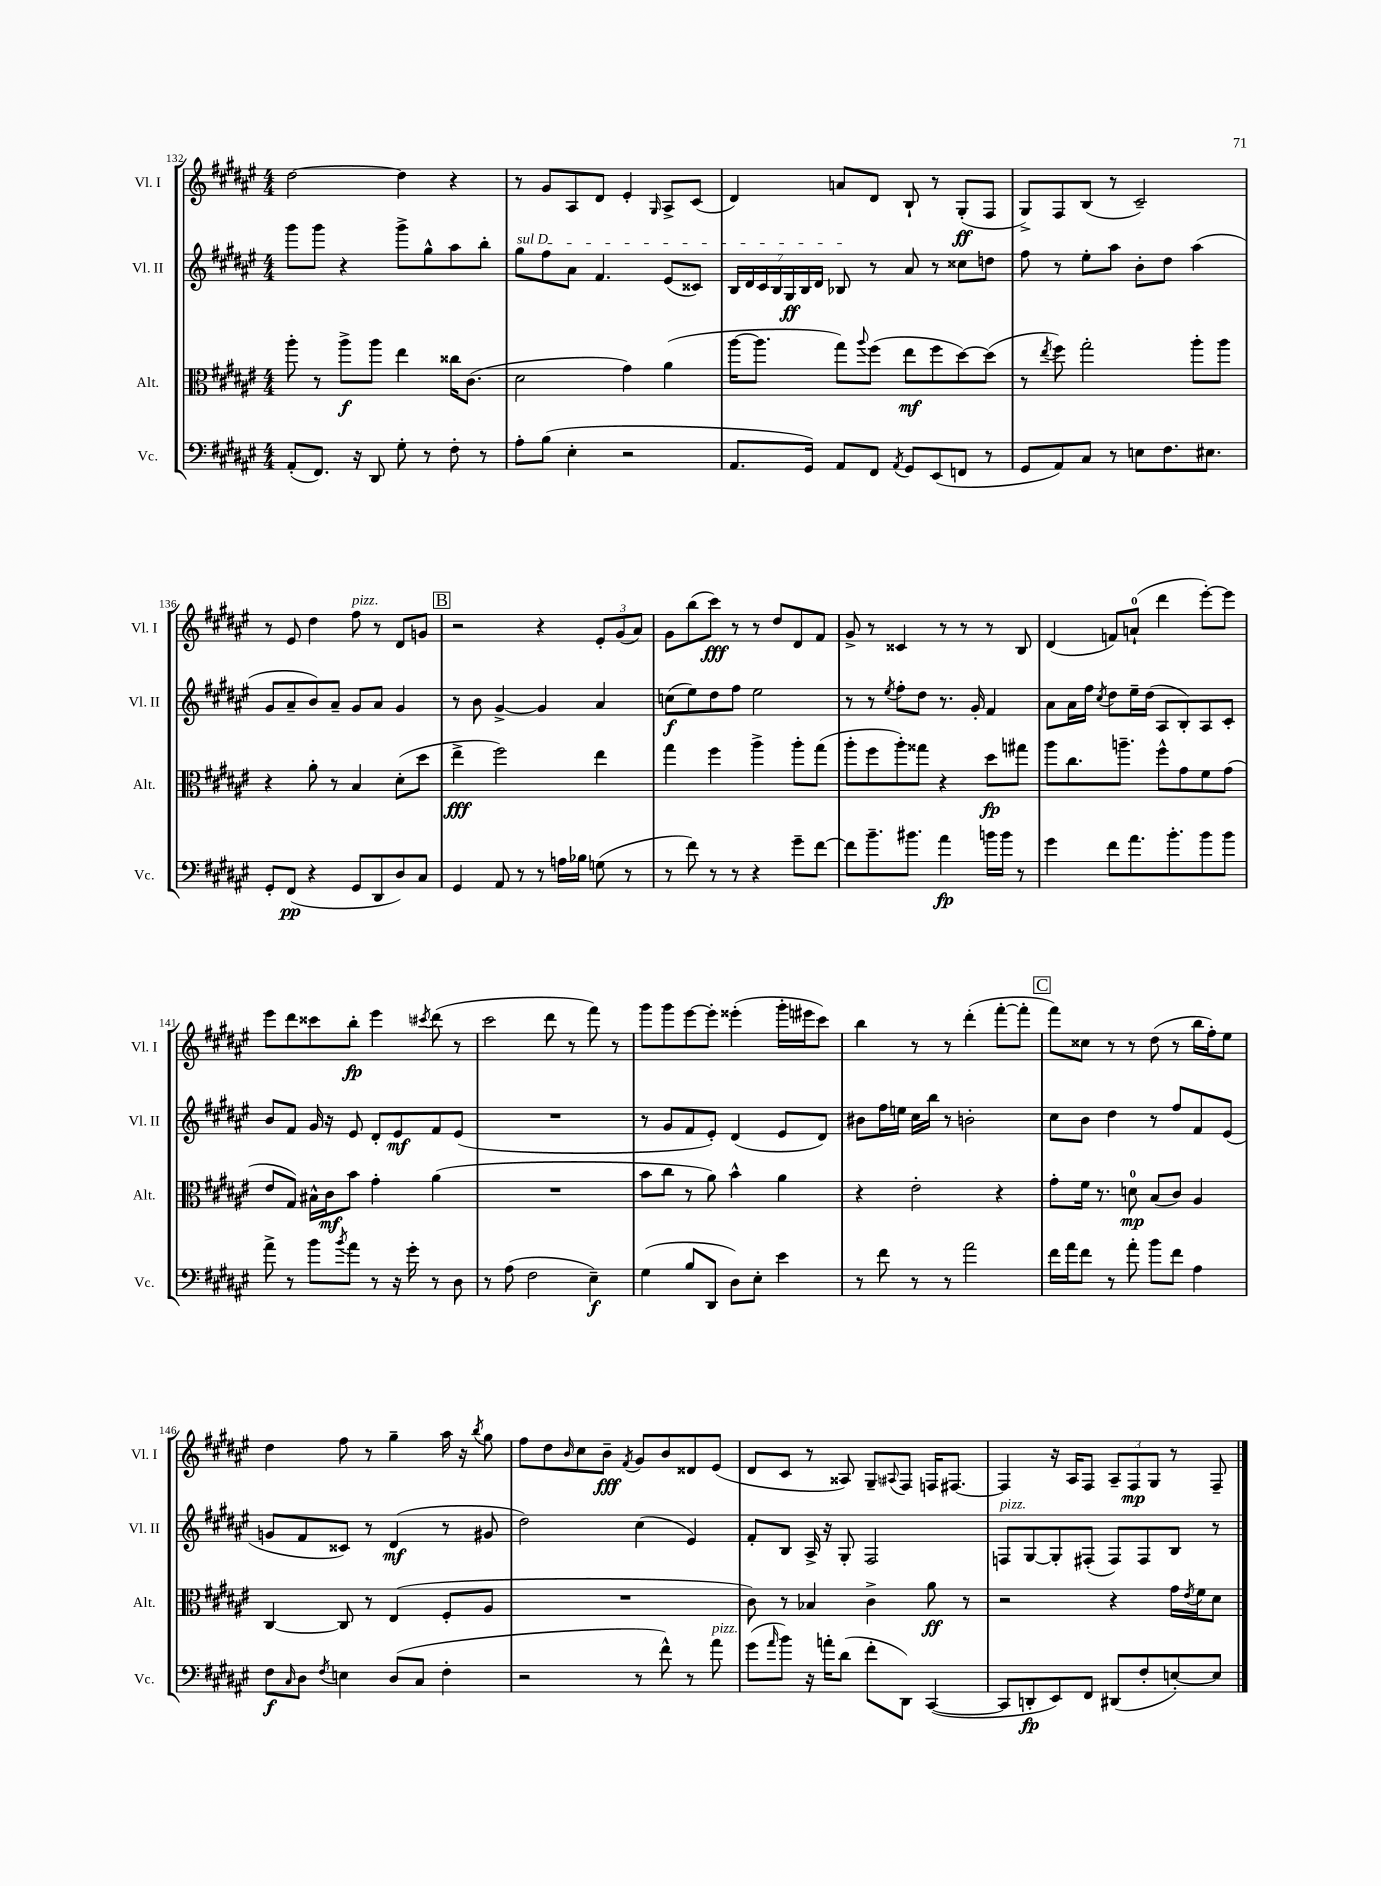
<<
\new StaffGroup <<
\new Staff = "s0" \with { instrumentName = "Vl. I" shortInstrumentName = "Vl. I" } {
    \clef treble \key fis \major \numericTimeSignature \time 4/4
    dis''2~ dis''4 r4 |
    r8 gis'8 ais8 dis'8 eis'4-. \grace { gis16 } ais8-> cis'8( |
    dis'4) a'8 dis'8 b8-! r8 gis8-.\ff( fis8 |
    gis8->) fis8 b8( r8 cis'2--) |
    r8 eis'8 dis''4 fis''8^\markup { \italic "pizz." } r8 dis'8 g'8 |
    \mark \markup { \box "B" } r2 r4 \tuplet 3/2 { eis'8-. gis'8( ais'8) } |
    gis'8 b''8( cis'''8\fff) r8 r8 dis''8 dis'8 fis'8 |
    gis'8-> r8 cisis'4 r8 r8 r8 b8 |
    dis'4( f'8) a'8-0-!( dis'''4 eis'''8~-.) eis'''8 |
    eis'''8 dis'''8 cisis'''8 b''8-.\fp eis'''4 \acciaccatura { cis'''8 } dis'''8( r8 |
    cis'''2 dis'''8 r8 fis'''8) r8 |
    gis'''8 gis'''8 eis'''8~ eis'''8-. eisis'''4-.( gis'''16-. eis'''16 cis'''8) |
    b''4 r8 r8 dis'''4-.( fis'''8~-. fis'''8-. |
    \mark \markup { \box "C" } fis'''8) cisis''8 r8 r8 dis''8( r8 b''16 fis''16-.) eis''8 |
    dis''4 fis''8 r8 gis''4-- ais''16 r16 \acciaccatura { b''8 } gis''8 |
    fis''8 dis''8 \grace { b'16 } cis''8 b'8--\fff \acciaccatura { fis'8 } gis'8 b'8 disis'8 eis'8( |
    dis'8 cis'8 r8 aisis8) gis8-- \appoggiatura { ais8 } fis8 f16 fis8.~ |
    fis4 r16 ais16 fis8 \tuplet 3/2 { ais8-- fis8\mp gis8 } r8 fis8-- \bar "|." |
}
\new Staff = "s1" \with { instrumentName = "Vl. II" shortInstrumentName = "Vl. II" } {
    \clef treble \key fis \major \numericTimeSignature \time 4/4
    gis'''8 gis'''8 r4 gis'''8-> gis''8-^ ais''8 b''8-. |
    \once \override TextSpanner.bound-details.left.text = \markup { \italic "sul D" } gis''8\startTextSpan fis''8 ais'8 fis'4. eis'8( cisis'8) |
    \tuplet 7/4 { b16 dis'16 cis'16 b16 gis16\ff b16 dis'16 } bes8\stopTextSpan r8 ais'8 r8 cisis''8 d''8 |
    fis''8 r8 eis''8-. ais''8 b'8-. dis''8 ais''4( |
    gis'8 ais'8-- b'8) ais'8-- gis'8 ais'8 gis'4 |
    \mark \markup { \box "B" } r8 b'8 gis'4~-> gis'4 ais'4 |
    c''8\f( eis''8) dis''8 fis''8 eis''2 |
    r8 r8 \acciaccatura { eis''8 } fis''8-. dis''8 r8. gis'16-. fis'4 |
    ais'8 ais'16 fis''16 \acciaccatura { cis''8 } dis''8 eis''16-- dis''16( ais8 b8-.) ais8 cis'8-. |
    b'8 fis'8 gis'16 r16 eis'8 dis'8-. eis'8\mf fis'8 eis'8( |
    R1 |
    r8 gis'8 fis'8 eis'8-.) dis'4( eis'8 dis'8) |
    bis'8 fis''16 e''16 cis''16 b''16 r8 b'2-. |
    \mark \markup { \box "C" } cis''8 b'8 dis''4 r8 fis''8 fis'8 eis'8( |
    g'8 fis'8 cisis'8) r8 dis'4\mf( r8 gis'8 |
    dis''2) cis''4( eis'4) |
    fis'8-. b8 ais16-> r16 gis8-. fis2 |
    f8^\markup { \italic "pizz." } gis8~ gis8-. fis8-.( fis8) fis8 b8 r8 \bar "|." |
}
\new Staff = "s2" \with { instrumentName = "Alt." shortInstrumentName = "Alt." } {
    \clef alto \key fis \major \numericTimeSignature \time 4/4
    ais''8-. r8 ais''8->\f ais''8 eis''4 cisis''16 cis'8.( |
    dis'2 gis'4) ais'4( |
    ais''16~ ais''8. gis''8) \appoggiatura { ais''8 } fis''8( eis''8\mf fis''8 dis''8~) dis''8( |
    r8 \acciaccatura { eis''8 } fis''8) gis''2-. ais''8-. ais''8 |
    r4 ais'8-. r8 b4 dis'8-.( dis''8 |
    \mark \markup { \box "B" } eis''4->\fff fis''2) eis''4 |
    gis''4 fis''4 ais''4-> ais''8-. gis''8( |
    ais''8-. fis''8 ais''8-.) gisis''8 r4 dis''8\fp gis''8 |
    ais''8 cis''8. a''8.-- fis''8-^ gis'8 fis'8 gis'8( |
    eis'8 gis8) bis16-^ cis'16\mf b'8 gis'4-. ais'4( |
    R1 |
    b'8 cis''8 r8 ais'8) b'4-^ ais'4 |
    r4 eis'2-. r4 |
    \mark \markup { \box "C" } gis'8-. fis'16 r8. d'8-0\mp b8( cis'8) ais4 |
    cis4~ cis8 r8 eis4( fis8-. ais8 |
    R1 |
    cis'8) r8 bes4 cis'4-> ais'8\ff r8 |
    r2 r4 gis'16 \acciaccatura { eis'8 } fis'16 dis'8 \bar "|." |
}
\new Staff = "s3" \with { instrumentName = "Vc." shortInstrumentName = "Vc." } {
    \clef bass \key fis \major \numericTimeSignature \time 4/4
    ais,8-.( fis,8.) r16 dis,8 gis8-. r8 fis8-. r8 |
    ais8-. b8( eis4-. r2 |
    ais,8. gis,16) ais,8 fis,8 \acciaccatura { ais,8 } gis,8 eis,8( f,8 r8 |
    gis,8 ais,8) cis8 r8 e8 fis8. eis8. |
    gis,8-. fis,8\pp( r4 gis,8 dis,8 dis8) cis8 |
    \mark \markup { \box "B" } gis,4 ais,8 r8 r8 a16 bes16 g8( r8 |
    r8 fis'8) r8 r8 r4 gis'8-- fis'8~ |
    fis'8 b'8.-- bis'8. ais'4\fp b'16 b'16 r8 |
    gis'4 fis'8 ais'8. b'8.-. b'8 b'8 |
    ais'8-> r8 b'8 \acciaccatura { b'8 } ais'8 r8 r16 gis'16-. r8 dis8 |
    r8 ais8( fis2 eis4--\f) |
    gis4( b8 dis,8 dis8) eis8-. eis'4 |
    r8 fis'8 r8 r8 ais'2 |
    \mark \markup { \box "C" } fis'16 ais'16 fis'8 r8 ais'8-. b'8 fis'8 ais4 |
    fis8\f \grace { cis16 } dis8 \acciaccatura { fis8 } e4 dis8( cis8 fis4-. |
    r2 r8 fis'8-^) r8 ais'8^\markup { \italic "pizz." } |
    gis'8( \grace { ais'16 } b'8) r16 a'16-. dis'8( fis'8-. dis,8) cis,4~( |
    cis,8 d,8-.\fp eis,8) fis,8 dis,8( fis8-. e8~-.) e8 \bar "|." |
}
>>
>>
\layout { \context { \Score currentBarNumber = #132 } }
